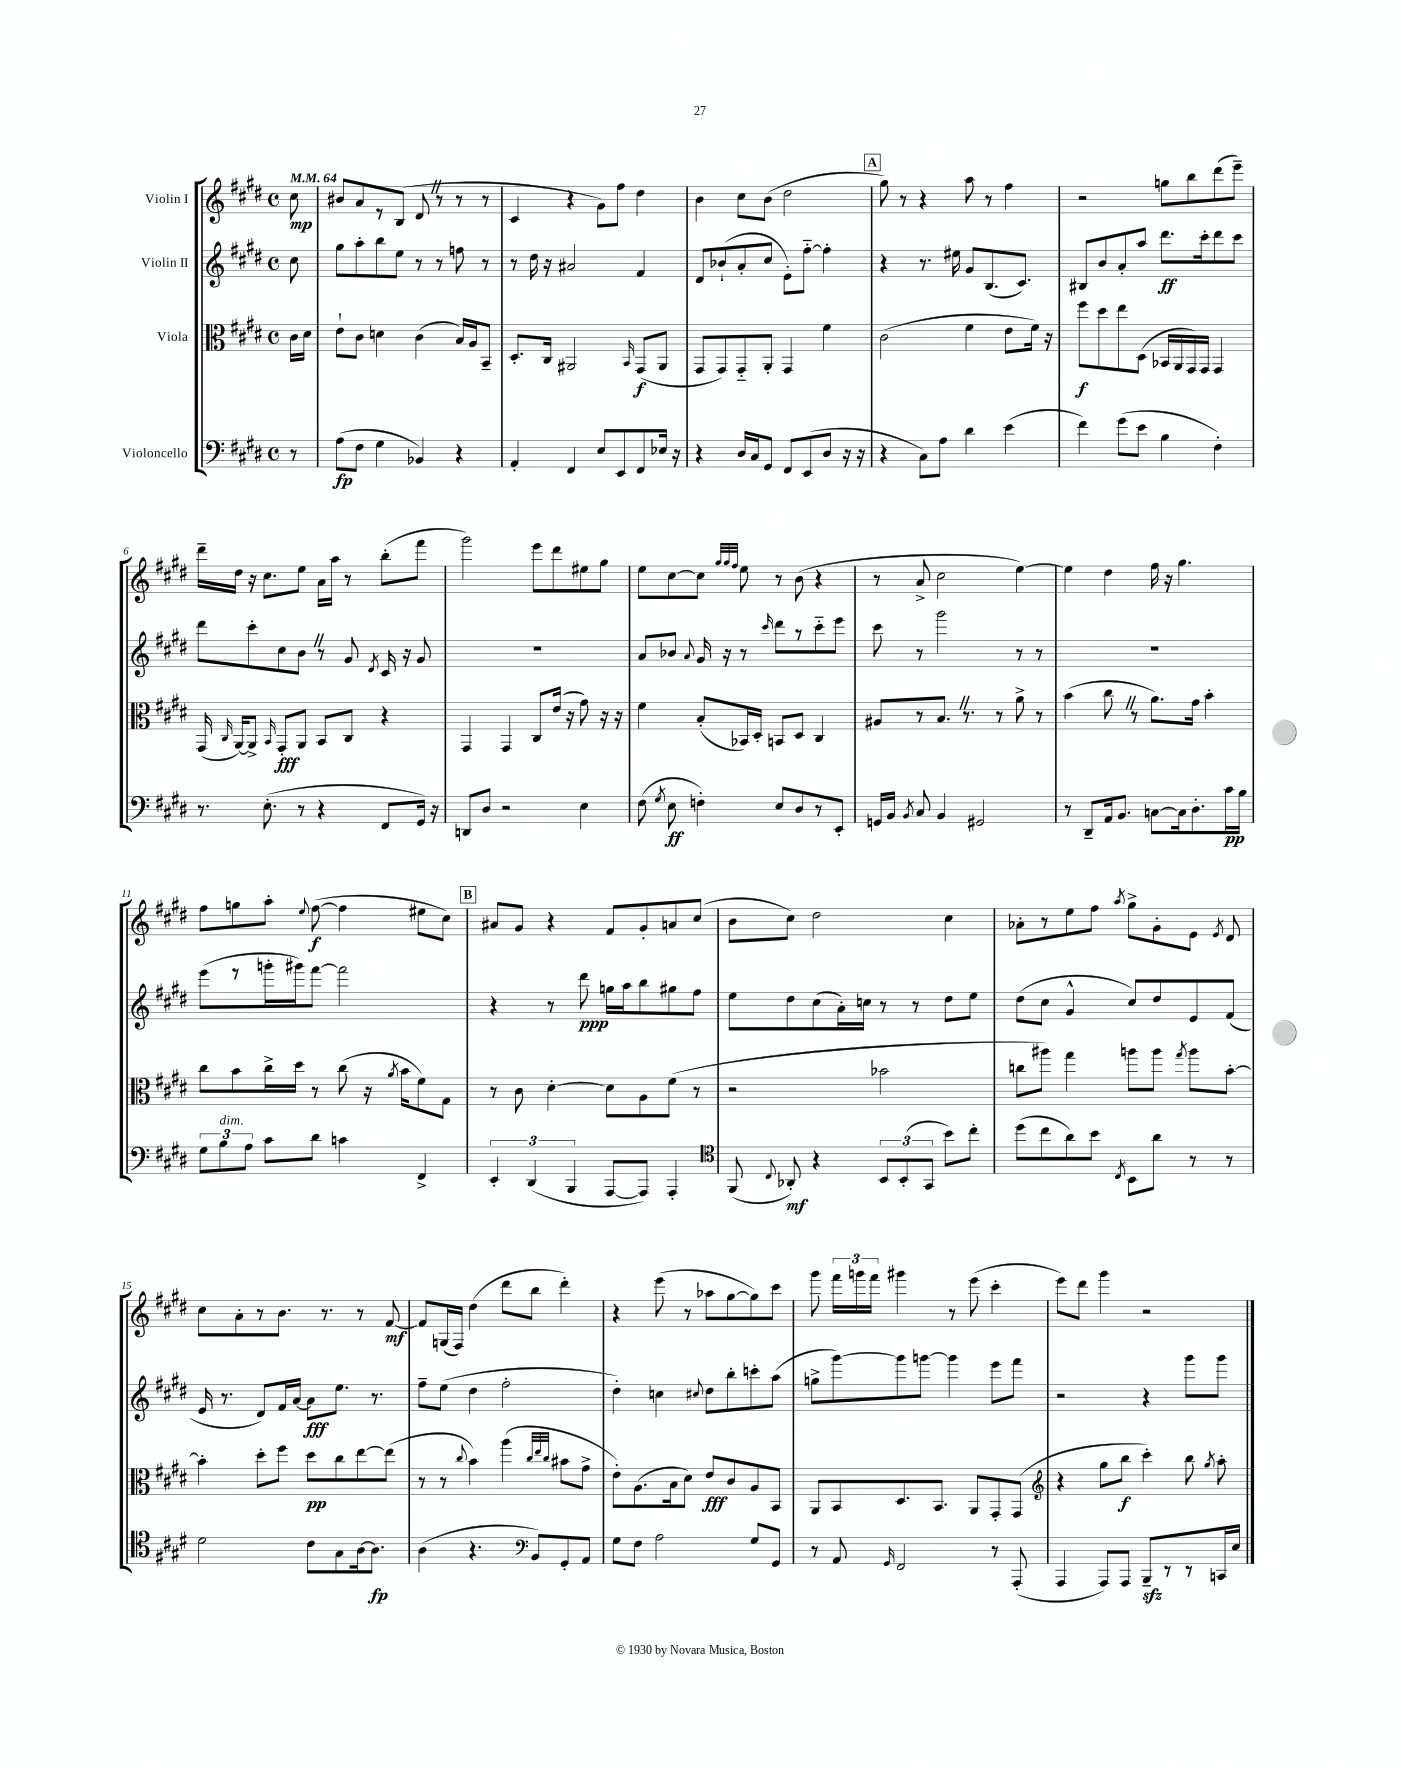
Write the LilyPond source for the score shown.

<<
\new StaffGroup <<
\new Staff = "s0" \with { instrumentName = "Violin I" } {
    \clef treble \key e \major \defaultTimeSignature \time 4/4 \partial 8 \tempo 4 = 64
    \autoBeamOff cis''8\mp |
    bis'8[ a'8 r8 b8]( dis'8 \once \override BreathingSign.text = \markup { \musicglyph "scripts.caesura.straight" } \breathe r8 r8 r8 |
    cis'4 r4 gis'8[) fis''8] dis''4 |
    b'4 cis''8[ b'8]( dis''2 |
    \mark \markup { \box "A" } gis''8) r8 r4 a''8 r8 fis''4 |
    r2 g''8[ b''8 dis'''8( e'''8]--) |
    dis'''16[-- dis''16] r16 cis''8.[ e''8] a'16[ a''16] r8 b''8[-.( fis'''8] |
    gis'''2) e'''8[ dis'''8 eis''8 gis''8] |
    e''8[ cis''8~ cis''8] \grace { gis''32[ gis''32 fis''32] } e''8 r8 b'8( r4 |
    r8 a'8-> cis''2 e''4~) |
    e''4 dis''4 fis''16 r16 gis''4. |
    fis''8[ g''8 a''8]-. \appoggiatura { e''8 } fis''8~\f( fis''4 eis''8[ cis''8]) |
    \mark \markup { \box "B" } ais'8[ gis'8] r4 fis'8[ gis'8-. a'8 cis''8]( |
    b'8[ cis''8]) dis''2 cis''4 |
    aes'8[-. r8 e''8 fis''8] \acciaccatura { a''8 } gis''8[-> gis'8-. e'8] \acciaccatura { e'8 } dis'8 |
    cis''8[ a'8-. r8 b'8.] r8. r8 fis'8~\mf |
    fis'8[ g16( fis16]) dis''4( dis'''8[ b''8] dis'''4-.) |
    r4 e'''8( r8 aes''8[ gis''8~ gis''8) cis'''8] |
    gis'''8 \tuplet 3/2 { fis'''16[ g'''16 fis'''16] } gis'''4 r8 e'''8( cis'''4-. |
    e'''8[) dis'''8] gis'''4 r2 \bar "|." |
}
\new Staff = "s1" \with { instrumentName = "Violin II" } {
    \clef treble \key e \major \defaultTimeSignature \time 4/4 \partial 8
    \autoBeamOff cis''8 |
    gis''8[ a''8-. b''8 e''8] r8 r8 f''8 r8 |
    r8 dis''16 r16 ais'2 fis'4 |
    dis'8[ bes'8-!( a'8-. cis''8] e'8[-.) fis''8]~-_ fis''4-. |
    \mark \markup { \box "A" } r4 r8. eis''16 gis'8[ b8.( cis'8.]) |
    bis8[ b'8 a'8-. a''8] dis'''8.[\ff cis'''16-. dis'''8 cis'''8] |
    dis'''8[ cis'''8-. cis''8 b'8] \once \override BreathingSign.text = \markup { \musicglyph "scripts.caesura.straight" } \breathe r8 gis'8 \acciaccatura { dis'8 } cis'16 r16 gis'8 |
    R1 |
    a'8[ bes'8] \appoggiatura { a'8 } gis'16 r16 r8 \grace { cis'''16 } dis'''8[ r8 cis'''8-_ e'''8] |
    cis'''8 r8 gis'''2 r8 r8 |
    R1 |
    e'''8[( r8 g'''16-. gis'''16) fis'''8]~ fis'''2 |
    \mark \markup { \box "B" } r4 r8 dis'''8\ppp g''16[ a''16 b''8 gis''8 fis''8] |
    e''8[ dis''8 cis''8( a'16-.) c''16] r8 r8 dis''8[ e''8] |
    dis''8[( cis''8] gis'4-^ cis''8[) dis''8 e'8 fis'8]( |
    e'16 r8. dis'8[) fis'16 a'16]~ a'8[\fff e''8.] r8. |
    fis''8[-- e''8]( dis''4 fis''2-. |
    dis''4-.) c''4 \appoggiatura { cis''8 } dis''8[ b''8-. c'''8-. a''8]( |
    g''8[-> gis'''8~) gis'''8 g'''8]~ g'''4 e'''8[ fis'''8] |
    r2 r4 gis'''8[ gis'''8] \bar "|." |
}
\new Staff = "s2" \with { instrumentName = "Viola" } {
    \clef alto \key e \major \defaultTimeSignature \time 4/4 \partial 8
    \autoBeamOff cis'16[ dis'16] |
    e'8[-! cis'8] d'4 cis'4( b16[) a16 b,8]-- |
    dis8.[-. cis16] ais,2 \grace { b,16 } gis,8[\f( ais,8] |
    gis,8[ gis,8) gis,8-_ a,8]-. gis,4 fis'4 |
    \mark \markup { \box "A" } cis'2( fis'4 e'8[ fis'16]) r16 |
    fis''8[\f dis''8 e''8 dis8]( bes,16[ a,16 gis,16) gis,16] gis,4 |
    gis,16( \grace { cis16 } a,16[~) a,8]-> \grace { b,16 } gis,8[-.\fff a,8] b,8[ cis8] r4 |
    gis,4 gis,4 cis8[ e'16]( r16 gis'8) r16 r16 |
    fis'4 b8[-.( bes,16) dis16]-. b,8[ dis8] cis4 |
    ais8[ r8 b8.] \once \override BreathingSign.text = \markup { \musicglyph "scripts.caesura.straight" } \breathe r8. r8 a'8-> r8 |
    b'4( cis''8 \once \override BreathingSign.text = \markup { \musicglyph "scripts.caesura.straight" } \breathe r8 a'8.[) gis'16] b'4-. |
    cis''8[ b'8 cis''16-> dis''16] r8 cis''8( r16 \acciaccatura { a'8 } b'16[ fis'8) gis8] |
    \mark \markup { \box "B" } r8 cis'8 dis'4~-. dis'8[ a8 fis'8]( r8 |
    r2 bes'2 |
    c''8[ ais''8]) gis''4 a''8[ a''8] \acciaccatura { gis''8 } a''8[ b'8]~-. |
    b'4-. dis''8[-. fis''8] dis''8[\pp cis''8 e''8~ e''8]( |
    r8 r8 \appoggiatura { cis''8 } b'4) a''4( \grace { cis''32[ e''32 cis''32] } bis'8[ gis'8]-> |
    e'8[-.) a8.( b16 dis'8]) e'8[\fff cis'8 a8 b,8] |
    a,8[ b,8 dis8. b,8.] a,8[ gis,8-. gis,8]( |
    \clef treble r4 gis''8[ b''8]\f cis'''4-.) b''8 \acciaccatura { gis''8 } a''8-. \bar "|." |
}
\new Staff = "s3" \with { instrumentName = "Violoncello" } {
    \clef bass \key e \major \defaultTimeSignature \time 4/4 \partial 8
    \autoBeamOff r8 |
    a8[\fp( fis8] gis4 bes,4) r4 |
    a,4-. fis,4 e8[ e,8 fis,8 ees16] r16 |
    r4 dis16[ cis16 gis,8] fis,8[ e,8( dis8] r16 r16 |
    \mark \markup { \box "A" } r4 cis8[) a8] dis'4 e'4( |
    fis'4) gis'8[( e'8] b4 fis4-.) |
    r8. e8.-.( r8 r4 fis,8[ gis,16]) r16 |
    d,8[ dis8] r2 e4 |
    fis8( \acciaccatura { gis8 } e8\ff f4-.) e8[ dis8 r8 e,8]-. |
    g,16[ b,16] \acciaccatura { b,8 } cis8 b,4 gis,2 |
    r8 dis,8[-- a,16 b,8.] c8[~ c16 dis8.-. cis'16\pp b16] |
    \tuplet 3/2 { gis8[ b8^\markup { \italic "dim." } a8] } cis'8[ dis'8] c'4 fis,4-> |
    \mark \markup { \box "B" } \tuplet 3/2 { e,4-. dis,4( b,,4 } a,,8[~ a,,8]) a,,4-. |
    \clef tenor fis,8( \appoggiatura { cis8 } aes,8-.\mf) r4 \tuplet 3/2 { b,8[ b,8-.( gis,8] } b'8[) cis''8]-. |
    dis''8[( cis''8 a'8) b'8] \acciaccatura { cis8 } b,8[ a'8] r8 r8 |
    dis'2 cis'8[ gis8 a16~ a8.]\fp |
    a4( r4. \clef bass b,8[) gis,8-. a,8] |
    gis8[ fis8] a2 gis8[ gis,8] |
    r8 a,8 \grace { gis,16 } fis,2 r8 a,,8-.( |
    a,,4 a,,8[) a,,8] b,,8[--\sfz r8 r8 c,16 e16] \bar "|." |
}
>>
>>
